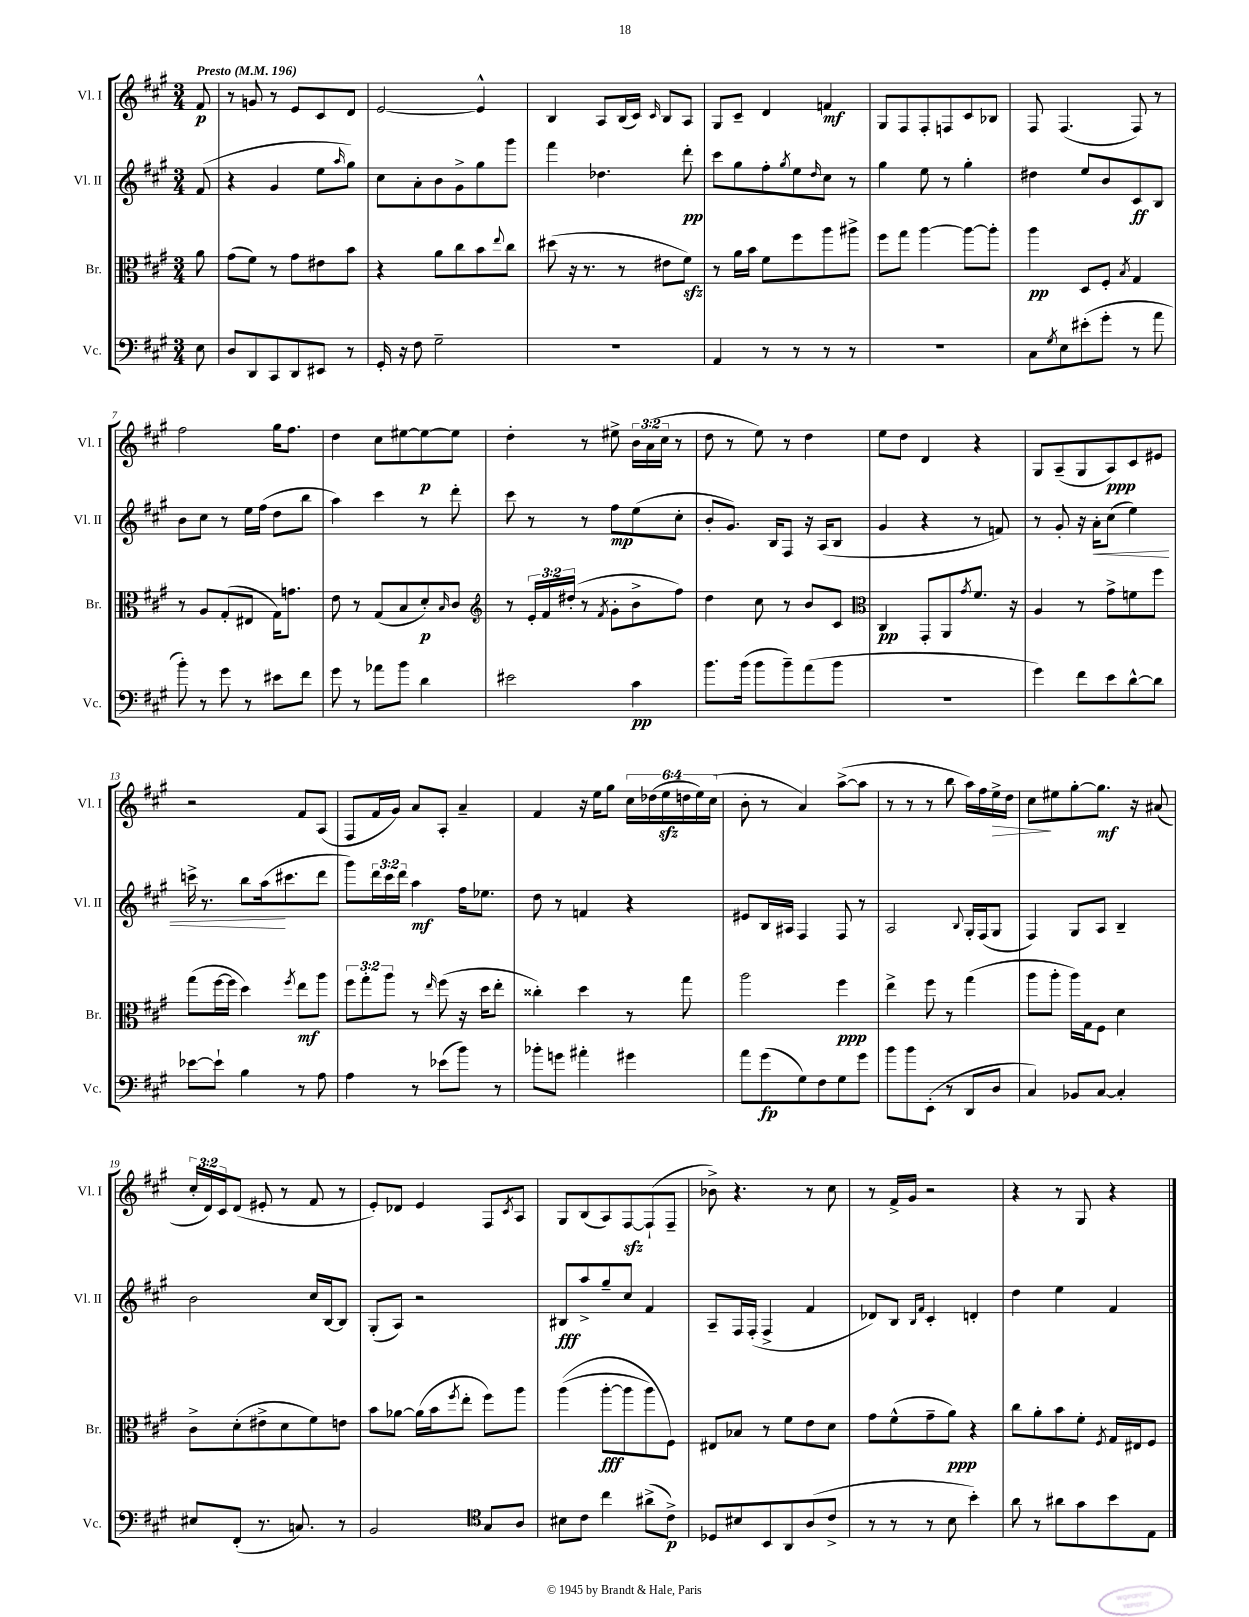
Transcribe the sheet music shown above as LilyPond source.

<<
\new StaffGroup <<
\new Staff = "s0" \with { instrumentName = "Vl. I" shortInstrumentName = "Vl. I" } {
    \clef treble \key a \major \numericTimeSignature \time 3/4 \override Staff.TupletNumber.text = #tuplet-number::calc-fraction-text \partial 8 \tempo "Presto" 4 = 196
    fis'8\p |
    r8 g'8 r8 e'8 cis'8 d'8 |
    e'2~ e'4-^ |
    b4 a8 b16( cis'16) \grace { cis'16 } b8 a8 |
    gis8 cis'8-- d'4 f'4\mf |
    gis8 fis8 fis8-. f8 cis'8 bes8 |
    fis8 fis4.( fis8) r8 |
    fis''2 gis''16 fis''8. |
    d''4 cis''8 eis''8~ eis''8~\p eis''8 |
    d''4-. r8 eis''8-> \tuplet 3/2 { b'16 a'16( cis''16 } r8 |
    d''8 r8 e''8) r8 d''4 |
    e''8 d''8 d'4 r4 |
    gis8 a8--( gis8 a8\ppp) cis'8 eis'8 |
    r2 fis'8 a8( |
    fis8 fis'16 gis'16) a'8 a8-. a'4-- |
    fis'4 r16 e''16 gis''8 \tuplet 6/4 { cis''16 des''16( e''16\sfz d''16 e''16) cis''16( } |
    b'8-. r8 a'4) a''8~->( a''8 |
    r8 r8 r8 b''8 a''16) fis''16 e''16->\> d''16 |
    cis''8\! eis''8 gis''8~-. gis''8.\mf r16 ais'8( |
    \tuplet 3/2 { cis''16-. d'16) cis'16 } d'8( eis'8-. r8 fis'8 r8 |
    e'8-.) des'8 e'4 fis8 \acciaccatura { cis'8 } a8 |
    gis8 b8( a8) fis8~\sfz fis8-!( fis8-- |
    bes'8->) r4. r8 cis''8 |
    r8 fis'16-> gis'16 r2 |
    r4 r8 gis8 r4 \bar "|." |
}
\new Staff = "s1" \with { instrumentName = "Vl. II" shortInstrumentName = "Vl. II" } {
    \clef treble \key a \major \numericTimeSignature \time 3/4 \override Staff.TupletNumber.text = #tuplet-number::calc-fraction-text \partial 8
    fis'8( |
    r4 gis'4 e''8 \grace { a''16 } gis''8) |
    cis''8 a'8-. b'8 gis'8-> gis''8 gis'''8 |
    fis'''4 des''4. d'''8-.\pp |
    cis'''8 gis''8 fis''8-. \acciaccatura { gis''8 } e''8 \grace { d''16 } cis''8 r8 |
    gis''4 e''8 r8 gis''4-. |
    dis''4 e''8 b'8 cis'8\ff b8 |
    b'8 cis''8 r8 e''16 fis''16( d''8 b''8 |
    a''4) cis'''4 r8 d'''8-. |
    cis'''8 r8 r8 fis''8\mp e''8( cis''8-. |
    b'8-. gis'8.) b16 fis8 r16 a16( b8 |
    gis'4 r4 r8 f'8) |
    r8 gis'8-. r16 a'16-.\< cis''8( e''4) |
    c'''16-> r8. b''8 a''16\!( cis'''8. d'''8 |
    gis'''8) \tuplet 3/2 { d'''16 cis'''16 d'''16 } a''4\mf fis''16 ees''8. |
    d''8 r8 f'4 r4 |
    eis'8 b16 ais16 fis4 fis8 r8 |
    a2 \appoggiatura { b8 } gis16-. fis16( gis8 |
    fis4) gis8 a8 b4-- |
    b'2 cis''16 b16~ b8 |
    gis8-.( a8) r2 |
    bis8\fff a''8-> gis''8-- cis''8 fis'4 |
    a8-- fis16 fis16-.( fis4-> fis'4 |
    des'8) b8 \grace { b16 fis'16 } cis'4-. d'4-. |
    d''4 e''4 fis'4 \bar "|." |
}
\new Staff = "s2" \with { instrumentName = "Br." shortInstrumentName = "Br." } {
    \clef alto \key a \major \numericTimeSignature \time 3/4 \override Staff.TupletNumber.text = #tuplet-number::calc-fraction-text \partial 8
    a'8 |
    gis'8( fis'8) r8 gis'8 eis'8 b'8 |
    r4 a'8 cis''8 b'8 \appoggiatura { e''8 } cis''8 |
    dis''8( r16 r8. r8 eis'8 fis'8\sfz) |
    r8 a'16 b'16 fis'8 fis''8 a''8 ais''8-> |
    fis''8 gis''8 a''4~ a''8~ a''8-. |
    a''4\pp d8 fis8-. \acciaccatura { b8 } gis4 |
    r8 a8 gis8-.( eis8 gis16) g'8. |
    e'8 r8 gis8( b8 d'8-.\p) \grace { b16 } cis'8 |
    \clef treble r8 \tuplet 3/2 { e'16-. fis'16 dis''16-.( } r8 \acciaccatura { fis'8 } gis'8-. b'8-> fis''8) |
    d''4 cis''8 r8 b'8 cis'8 |
    \clef alto cis4\pp gis,8-. a,8 \acciaccatura { gis'8 } fis'8. r16 |
    a4 r8 gis'8-> f'8 fis''8 |
    gis''8( fis''16~ fis''16 d''4) \acciaccatura { fis''8 } e''8\mf a''8 |
    \tuplet 3/2 { fis''8 gis''8-. a''8 } r8 \grace { e''16 } fis''8( r16 d''16 e''8-. |
    cisis''4-.) d''4 r8 gis''8 |
    a''2 fis''4\ppp |
    e''4-> fis''8 r8 gis''4( |
    a''8 a''8-. a''16) gis16 fis8 d'4 |
    cis'8-> d'8-.( eis'8-> d'8 fis'8) e'8 |
    b'8 aes'8~ aes'16( b'16 \acciaccatura { fis''8 } e''8-. fis''8) a''8 |
    a''4(\( a''8~-.\fff a''8 a''8) fis8\) |
    eis8 bes8 r8 fis'8 e'8 d'8 |
    gis'8 fis'8-^( gis'8-- a'8\ppp) r4 |
    cis''8 a'8-. b'8 fis'8-. \acciaccatura { fis8 } gis16 eis16 fis8 \bar "|." |
}
\new Staff = "s3" \with { instrumentName = "Vc." shortInstrumentName = "Vc." } {
    \clef bass \key a \major \numericTimeSignature \time 3/4 \partial 8
    e8 |
    d8 d,8 cis,8 d,8 eis,8 r8 |
    gis,16-. r16 fis8 gis2-- |
    R2. |
    a,4 r8 r8 r8 r8 |
    R2. |
    cis8 \acciaccatura { gis8 } e8 eis'8-.( gis'8-. r8 a'8 |
    b'8-.) r8 gis'8 r8 eis'8 fis'8 |
    gis'8 r8 aes'8 b'8 d'4 |
    eis'2 cis'4\pp |
    b'8. b'16( b'8 b'8--) a'8( b'8 |
    R2. |
    gis'4) fis'8 e'8 d'8~-^ d'8 |
    ees'8~ ees'8-! b4 r8 a8 |
    a4 r8 ees'8( b'8) r8 |
    bes'8-. g'8 ais'4-. gis'4 |
    a'8 gis'8\fp( gis8) fis8 gis8 gis'8 |
    b'8 b'8 e,8-.( r8 d,8 d8 |
    cis4) bes,8 cis8~ cis4-. |
    eis8 fis,8-.( r8. c8.) r8 |
    b,2 \clef tenor gis8 a8 |
    bis8 cis'8 cis''4 ais'8->( cis'8->\p) |
    des8 bis8 b,8 a,8 a8( cis'8-> |
    r8 r8 r8 b8 b'4-.) |
    a'8 r8 ais'8 gis'8 b'8 e8 \bar "|." |
}
>>
>>
